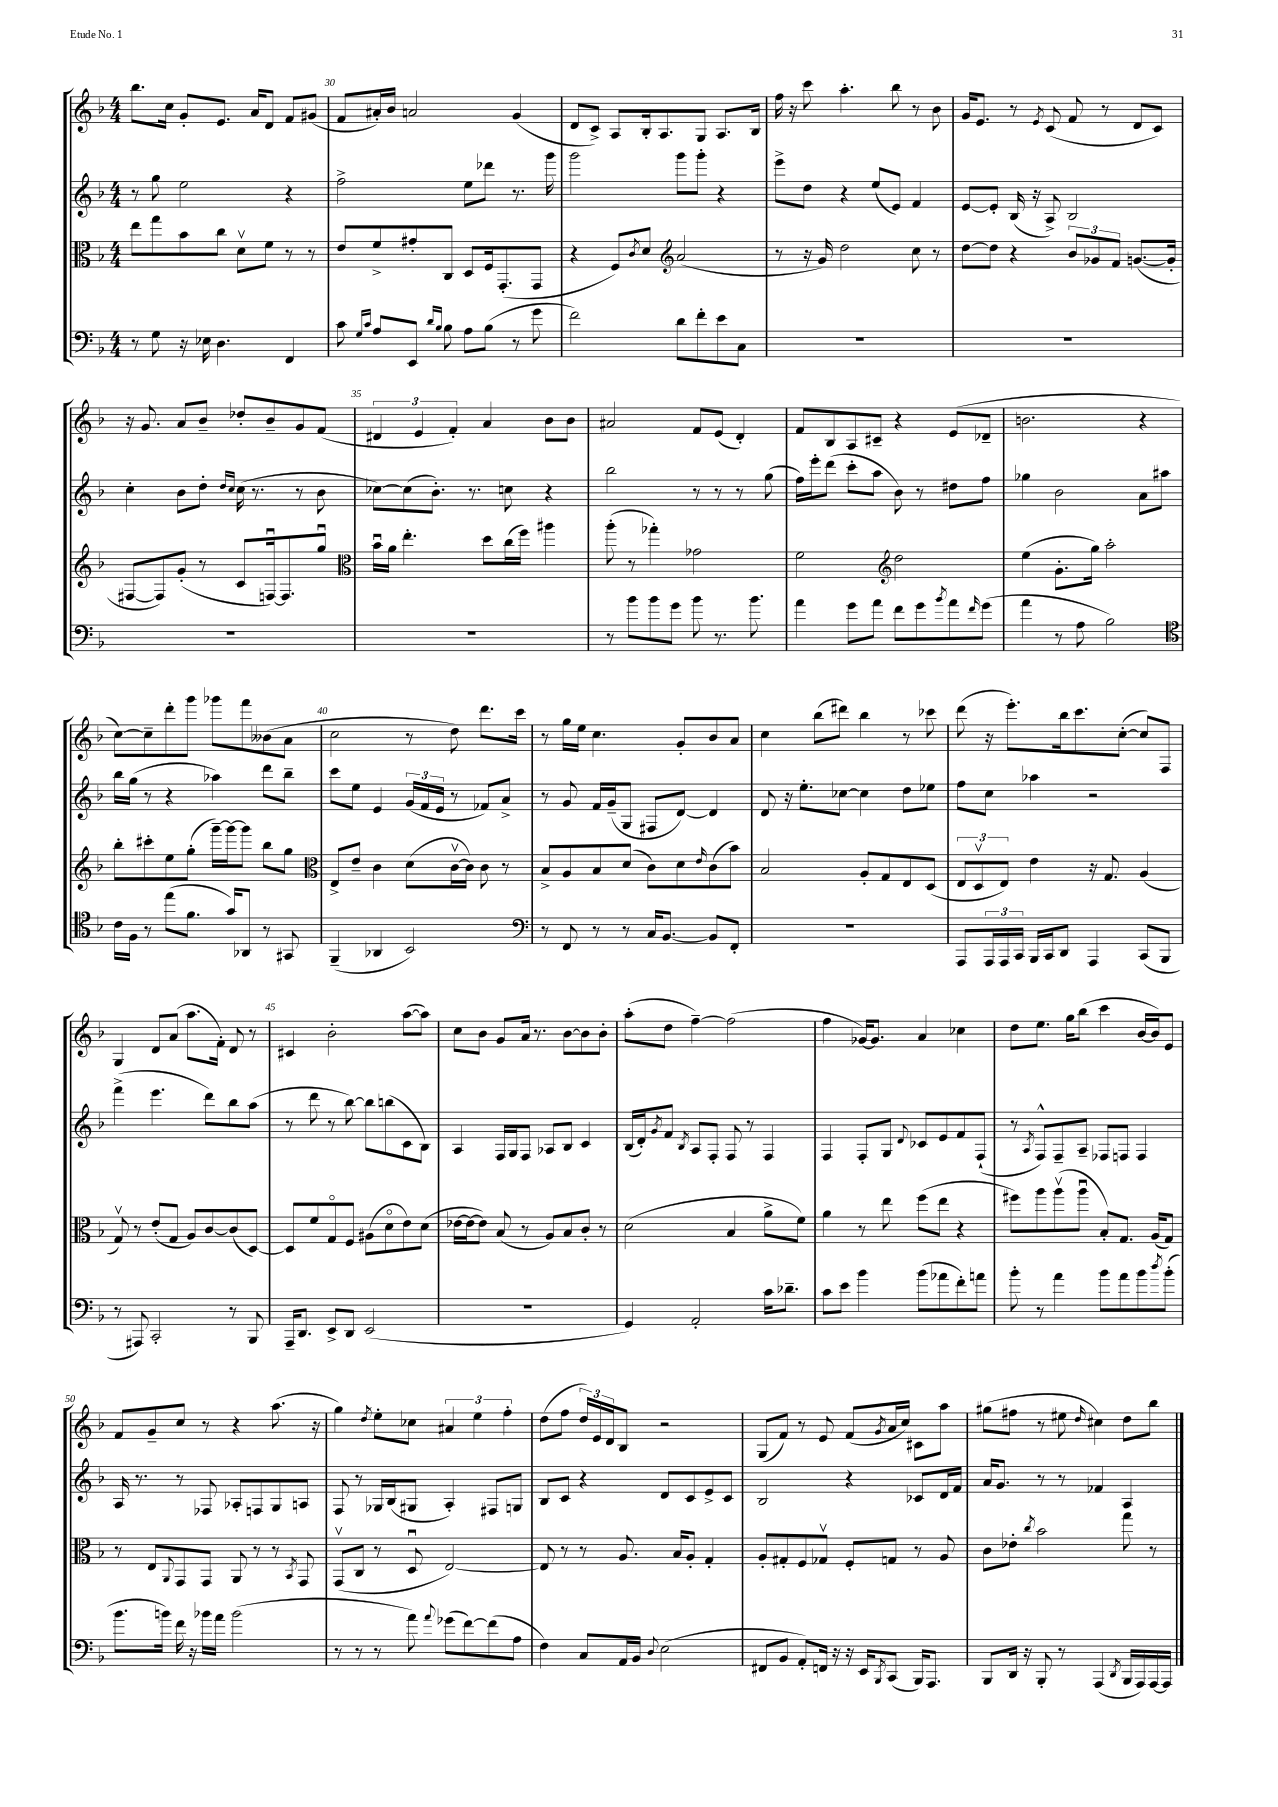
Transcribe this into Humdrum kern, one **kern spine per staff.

**kern	**kern	**kern	**kern
*staff4	*staff3	*staff2	*staff1
*clefF4	*clefC3	*clefG2	*clefG2
*k[b-]	*k[b-]	*k[b-]	*k[b-]
*M4/4	*M4/4	*M4/4	*M4/4
8r	8ee	8r	8.bb-
8G	8gg	8gg	.
.	.	.	16cc
16r	8b-	2ee	8g'
16E-	.	.	.
4.D	8cc	.	8.e
.	8dv	.	.
.	.	.	16a
.	8f	.	8d
4FF	8r	4r	8f
.	8r	.	(8g#
=	=	=	=
8c	8e	2ff^	8f
16qqG	.	.	.
16qqc	.	.	.
8A	8f^	.	16a#')
.	.	.	16b-
8EE	8g#'	.	2a
16qqd	.	.	.
16qqB-	.	.	.
8B-	8C	.	.
8A	8D	8ee	.
(8B-	16F	8ddd-	.
.	(8.GG'	.	.
8r	.	8.r	(4g
8g	8GG	.	.
.	.	16ggg	.
=	=	=	=
2f)	4r	2ggg	8d
.	.	.	8c^)
.	8F)	.	8A
.	8qc	.	.
.	8d	.	16B-'
.	.	.	8.A
*	*clefG2	*	*
8d	(2a	8ggg	.
8f'	.	8ggg'	8G
8e	.	4r	8.A
8C	.	.	.
.	.	.	16B-
=	=	=	=
1r	8r	8eee^	16ff
.	.	.	16r
.	16r	8dd	8ccc
.	16g)	.	.
.	2dd	4r	4.aa'
.	.	(8ee	.
.	.	8e)	8bb-
.	8cc	4f	8r
.	8r	.	8b-
=	=	=	=
1r	[8dd	[8e	16g
.	.	.	8.e
.	8dd]	8e']	.
.	4r	(16B-	8r
.	.	16r	.
.	.	.	8qe
.	.	8A^)	(8c
.	12b-	2B-	8f
.	12g-	.	.
.	.	.	8r
.	12f	.	.
.	([8.g	.	8d
.	.	.	8c)
.	16g']	.	.
=	=	=	=
1r	[8F#	4cc'	16r
.	.	.	8.g
.	8F#])	.	.
.	(8g'	8b-	8a
.	8r	8dd'	8b-~
.	.	16qqdd	.
.	.	16qqcc	.
.	8c	(16cc	8dd-'
.	.	8.r	.
.	[16Fu)	.	8b-~
.	8.F]	.	.
.	.	8r	8g
.	8ggu	8b-	(8f
=	=	=	=
*	*clefC3	*	*
1r	16b-u	[8cc-)	6d#
.	16a	.	.
.	4.ee'	(8cc-]	.
.	.	.	6e
.	.	8.b-')	.
.	.	.	6f')
.	.	8.r	.
.	8dd	.	4a
.	(16cc	8cc	.
.	16ff)	.	.
.	4aa#	4r	8b-
.	.	.	8b-
=	=	=	=
8r	(8aa'	2bb-	2a#
8b-	8r	.	.
8b-	4gg-')	.	.
8g	.	.	.
8b-	2g-	8r	8f
8.r	.	8r	(8e
.	.	8r	4d')
8.b-	.	.	.
.	.	(8gg	.
=	=	=	=
4a	2f	16ff)	8f
.	.	16eee'	.
.	.	(8ddd	8B-
8g	.	8ccc'	8A
8a	.	8aa	8c#~
*	*clefG2	*	*
8f	2dd	8b-)	4r
8g	.	8r	.
8qb-	.	.	.
8a	.	8dd#	(8e
16qqf	.	.	.
(8g	.	8ff	8d-~
=	=	=	=
4a	(4ee	4gg-	2.b
8r	8.g'	2b-	.
8A	.	.	.
.	16gg)	.	.
2B-)	2aa'	.	.
.	.	8a	4r
.	.	8aa#	.
=	=	=	=
*clefC4	*	*	*
16c	8bb-'	16bb-	[8cc)
16F	.	(16gg	.
8r	8ccc#'	8r	8cc~]
(8ee	8ee	4r	8ddd'
8.f	(8gg'	.	8ggg
.	[16ggg~)	4aa-)	8ggg-
16g)	16ggg_	.	.
8AA-	8ggg]	.	8fff
8r	8bb-	8ddd	(8b--
8GG#	8gg	8bb-~	8a
=	=	=	=
*	*clefC3	*	*
(4FF~	8E^	8ccc	2cc
.	8e~	8ee	.
4AA-	4c	4e	.
2BB-)	(8d	(24g	8r
.	.	24f	.
.	.	24e	.
.	[16cv	8r	8dd)
.	16c])	.	.
.	8c	8f-)	8.ddd
.	8r	8a^	.
.	.	.	16ccc
=	=	=	=
*clefF4	*	*	*
8r	8B-^	8r	8r
8FF	8A	8g	16gg
.	.	.	16ee
8r	8B-	16f	4.cc
.	.	(16g~	.
8r	(8d	8G	.
16C	8c)	8F#	.
[8.BB-	.	.	.
.	8d	[8d)	8g'
.	16qqe	.	.
8BB-]	(8c	4d]	8b-
8FF'	8b-)	.	8a
=	=	=	=
1r	2B-	8d	4cc
.	.	16r	.
.	.	8.ee'	.
.	.	.	(8bb-
.	.	[8cc-	8ddd#)
.	8A'	4cc-]	4bb-
.	8G	.	.
.	8E	8dd	8r
.	(8D	8ee-	8ccc-
=	=	=	=
8AAA	12E	8ff	(8ddd
.	12Dv	.	.
24AAA	.	8cc	16r
24AAA	12E)	.	.
.	.	.	8.eee')
24CC	.	.	.
16BBB-	4e	4aa-	.
16CC	.	.	.
8DD	.	.	16bb-
.	.	.	8.ccc
4AAA	16r	2r	.
.	8.G	.	.
.	.	.	([8cc'
(8CC	(4A	.	8cc])
8BBB-	.	.	8F
=	=	=	=
8r	8Gv)	(4fff^	4G
8AAA#)	8r	.	.
2CC'	(8e'	4.eee	8d
.	8G	.	(8a
.	8A)	.	8.aa
.	[8c	8ddd)	.
.	.	.	16f')
8r	(8c]	8bb-	8d
8BBB-	[8D)	(8aa	8r
=	=	=	=
16AAA~	8D]	8r	4c#
8.DD	.	.	.
.	8f	8ddd	.
8EE^	8Go	8r	2b-'
8DD	8F	[8bb-)	.
(2EE	(8A#	8bb-]	.
.	8do	(8bb	.
.	8e)	8c	([8aa
.	(8d	8B-)	8aa])
=	=	=	=
1r	[16e-	4A	8cc
.	16e-_	.	.
.	8e-])	.	8b-
.	(8B-	16F	8g
.	.	16G	.
.	8r	8F	16a
.	.	.	8.r
.	8A)	8A-	.
.	8B-	8B-	[8b-
.	8c'	4c	8b-]
.	8r	.	8b-'
=	=	=	=
4GG)	(2d	(16B-	(8aa'
.	.	16d')	.
.	.	8qg	.
.	.	8f	8dd
.	.	8qB-	.
2AA'	.	8A	[4ff~)
.	.	8F'	.
.	4B-	8F	(2ff]
.	.	8r	.
16c	8a^	4F	.
8.d-~	.	.	.
.	8f)	.	.
=	=	=	=
8c	4a	4F	4ff
8e	.	.	.
4b-	8r	8F'	[16g-)
.	.	.	8.g-]
.	8ee	8G	.
.	.	8qqd	.
(8b-	(8ff	8c-	4a
8a-	8ee	8e	.
8f')	4r	8f	4cc-
8a	.	(8F`	.
=	=	=	=
8b-'	8ff#)	8r	8dd
.	.	8qA	.
8r	8aa	8F^^)	8.ee
4a	(8aav	8F~	.
.	.	.	16gg
.	8aau	8A~	(8bb-
8b-	8B-')	8F-	4ccc
8a	8.G	8F	.
8b-	.	4F	[16b-
.	(16A	.	16b-])
8qdd	.	.	.
(8b-'	8G)	.	8e
=	=	=	=
8.b-	8r	16A	8f
.	.	8.r	.
.	8E	.	8g~
16b)	.	.	.
.	8qqAA	.	.
16f	8GG	8r	8cc
16r	.	.	.
16b-	8GG	8F-	8r
16a	.	.	.
(2b-	8AA	8A-'	4r
.	8r	8F	.
.	8r	8G	(8.aa
.	8qBB-	.	.
.	8GG	8A	.
.	.	.	16r
=	=	=	=
8r	(8GGv	8F	4gg)
8r	8C	8r	.
.	.	.	8qdd
8r	8r	16G-	8ee'
.	.	(16B-	.
8a)	8Du	8G#	8cc-
8qqa	.	.	.
(8g-	[2E)	4A')	6a#
[8f)	.	.	.
.	.	.	6ee
(8f]	.	8F#	.
.	.	.	6ff'
8A	.	8G	.
=	=	=	=
4F)	8E]	8B-	(8dd
.	8r	8c	8ff
8C	8r	4r	24dd)
.	.	.	24e
.	.	.	24d
16AA	8.A	.	8B-
16BB-	.	.	.
8qqD	.	.	.
(2E	.	8d	2r
.	16B-	.	.
.	8A'	8c	.
.	4G'	8e^	.
.	.	8c	.
=	=	=	=
8FF#	8A'	2B-	(8G
8BB-	8G#'	.	8f)
8AA')	8F	.	8r
16FF	8G-v	.	8e
16r	.	.	.
16r	8F'	4r	(8f
16EE	.	.	.
8qBBB-	.	.	8qg
(8CC	8G	.	16a
.	.	.	16cc)
16BBB-)	8r	8c-	8c#
8.AAA	.	.	.
.	8A	16d	8aa
.	.	16f	.
=	=	=	=
8BBB-	8c	16a	(8gg#
.	.	8.g	.
16DD	8e-'	.	8ff#
16r	.	.	.
.	8qcc	.	.
8BBB-'	2b-	8r	8r
8r	.	8r	8ee#
.	.	.	16qqdd
(4AAA	.	4f-	4cc#)
8qDD	.	.	.
16BBB-	8gg	4A	8dd
16AAA)	.	.	.
[16AAA	8r	.	8bb-
16AAA]	.	.	.
==	==	==	==
*-	*-	*-	*-
